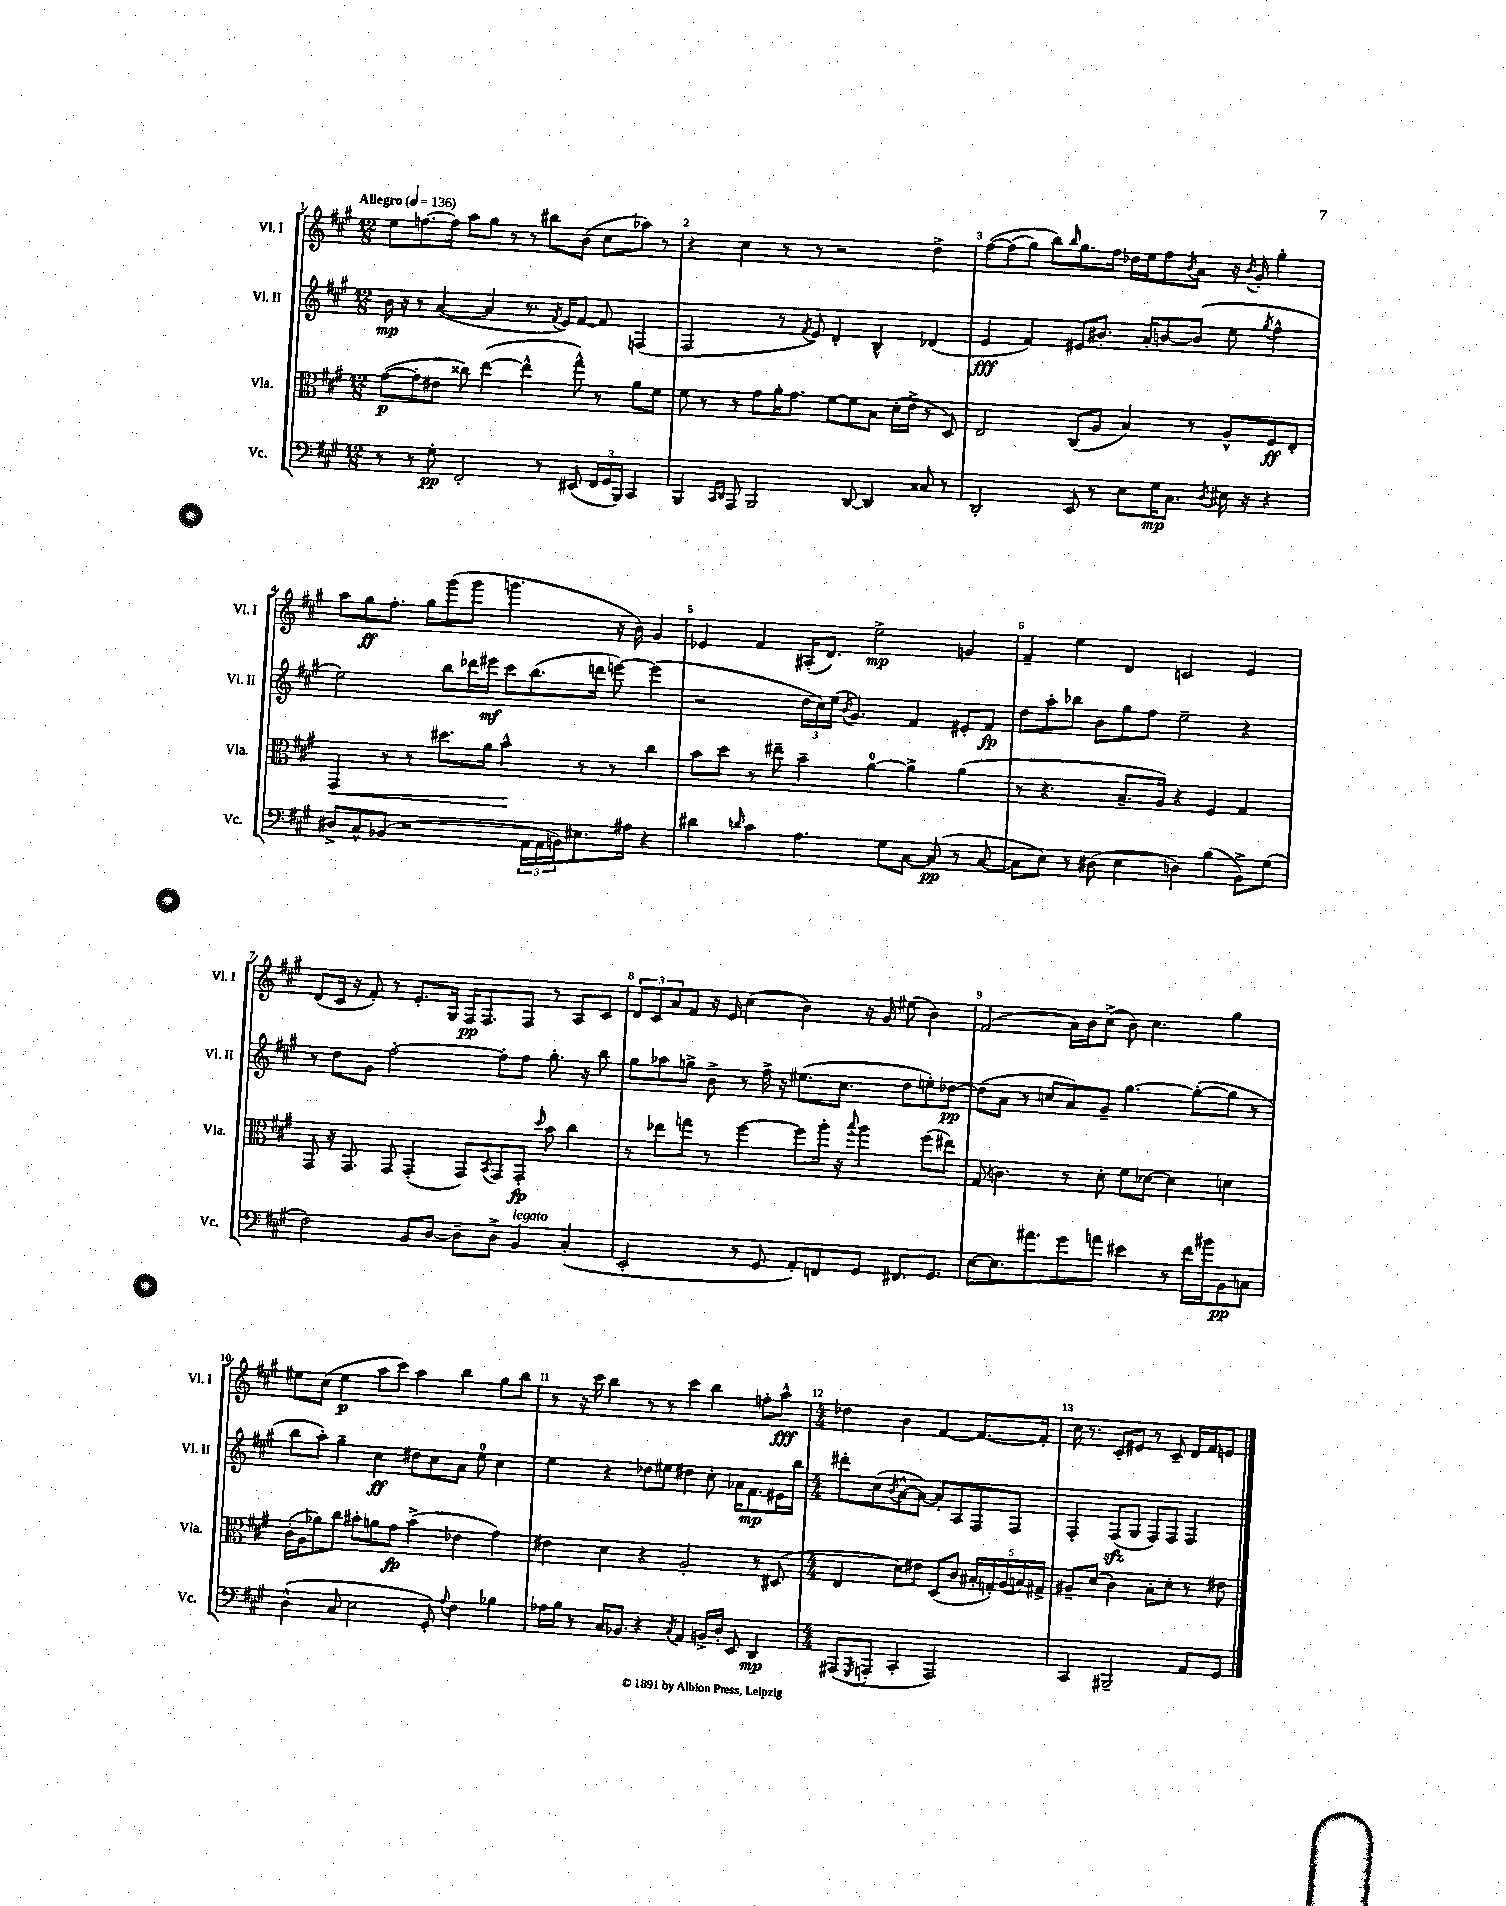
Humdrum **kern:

**kern	**kern	**kern	**kern
*staff4	*staff3	*staff2	*staff1
*clefF4	*clefC3	*clefG2	*clefG2
*k[f#c#g#]	*k[f#c#g#]	*k[f#c#g#]	*k[f#c#g#]
*M12/8	*M12/8	*M12/8	*M12/8
*MM136	*MM136	*MM136	*MM136
8r	([8g#	16b	8ee
.	.	16r	.
8r	8g#']	8r	[8.ff
8G#'	8e#	([4a	.
.	.	.	16ff]
2FF#'	8cc##)	.	8aa
.	([4ee	4a]	8gg#
.	.	.	8r
.	4ee^^]	8.r	8r
8r	.	.	8bb#
.	.	8qf#	.
.	.	16e)	.
(8EE#	8gg#^^)	[8f#	(8b
24FF#	8r	8f#]	8cc#
24GG#	.	.	.
24BBB)	.	.	.
4CC#	8a	(4F	8aa-)
.	8f#	.	8r
=	=	=	=
4BBB	8f#	2F#	4r
.	8r	.	.
16qqCC#	.	.	.
16qqDD	.	.	.
8AAA	8r	.	4cc#
2BBB	8g#	.	.
.	16a'	8r	8r
.	8.g#	.	.
.	.	8qf#	.
.	.	8e)	8r
.	[8f#	4d'	2r
[8DD	8f#]	.	.
4DD]	8B	4B^^	.
.	(16d'	.	.
.	16e^	.	.
8C##	8r	(4d-	4dd^
8r	8D)	.	.
=	=	=	=
2DD'	2E	4e	&([8ff#
.	.	.	(8ff#]
.	.	4f#)	8gg#)
.	.	.	8bb&)
.	.	.	16qqbb
8EE	(8C#	8e#	8.gg#
8r	8A	8.b#'	.
.	.	.	16ff#
8E	4B)	.	16dd-
.	.	16a'	16ee
16G#	.	[8b	8ff#
8.C#	.	.	.
.	.	.	8qb
.	8r	(8b]	8a
8qD	.	.	.
16E#	8A^^	8ee	16r
.	.	.	8qb
16r	.	.	16g#'
.	.	8qgg#	.
4r	8F#	4ff#^^	4gg#'
.	8E'	.	.
=	=	=	=
8D#^	4GG#	2ee)	8aa
8C#^^	.	.	8gg#
(8BB-	8r	.	8.ff#'
2r	8r	.	.
.	.	.	16gg#
.	8.dd#	8bb	(8ggg#
.	.	16ddd-	8ggg#
.	16a	16eee#	.
.	4b^^	8ccc#	4.ggg
24AA	.	(8.bb	.
24AA	.	.	.
24BB)	.	.	.
8.E#	8r	.	.
.	.	16ddd	.
.	8r	[8eee)	16r
16A#	.	.	16b)
4r	4cc#	(4eee]	4g#
=	=	=	=
4d#	8b	2r	4e-
.	8dd	.	.
16qqd	.	.	.
4c#	8r	.	4f#
.	8ee#~	.	.
4.A	4b~	24dd	(16A#'
.	.	24cc#)	.
.	.	.	8.d)
.	.	(24ee	.
.	.	8qb	.
.	.	4.g#)	.
.	[4a	.	2ee^
8G#	.	.	.
[8C#	4a^]	4f#	.
(8C#]	.	.	.
8r	(4a	8e#'	4g
[8C#	.	8f#	.
=	=	=	=
8C#]	8r	8dd	4f#~
8E)	4.r	8aa'	.
8r	.	8bb-	4ee
(8D#	.	8b	.
4E	8.B~	8gg#	4d
.	.	8ff#	.
.	16A)	.	.
4D)	4r	2ee~	2c
(4B	4F#	.	.
8BB^)	4G#	4r	4e
(8G#	.	.	.
=	=	=	=
2F#)	8GG#	8r	(8d
.	16r	8dd	16c#
.	8.GG#	.	16r
.	.	8g#	8f#')
.	8GG#	[2ff#'	8r
8BB	(4GG#'	.	8.e'
[8D	.	.	.
.	.	.	16G#
8D~]	8GG#)	.	16F#
.	.	.	8.F#
.	8qBB	.	.
8D^	8GG#	8ff#']	.
4BB	8GG#'	8ff#	8F#
.	16qqdd	.	.
.	8b	8.gg#'	8r
(4C#'	4cc#	.	8A
.	.	16r	.
.	.	8bb	8c#
=	=	=	=
2EE'	8r	8gg#	12d
.	.	.	12c#
.	8ee-	8aa-	.
.	.	.	12a
.	8gg	8gg^	8f#
.	8r	8b^	16r
.	.	.	16e
8r	[4ff#	8r	(4cc#
8GG#	.	16ff#^	.
.	.	16r	.
8AA')	8ff#]	(8.ee#	4b)
8FF	16aa'	.	.
.	16r	8.cc#	.
.	8qqbb	.	.
8GG#	4aa	.	16r
.	.	.	16g#
8.FF#	.	8dd	(8ee#
.	(8ff#	8ee')	4b)
8.GG#	.	.	.
.	8ee#)	[8dd-	.
=	=	=	=
[8E	(8G#	(8dd-]	(2f#
8.E]	4.c)	8a	.
.	.	8r	.
8.a#	.	.	.
.	.	8cc	.
8g#	8r	8a)	16a)
.	.	.	16b
8a	8d'	8g#~	(8cc#^
4e#	8f#	[4.gg#	8b)
.	[8d-	.	4.cc#
8r	4d-]	.	.
16f#	.	(8gg#'_	.
16b#	.	.	.
8BB	4d	8gg#]	4gg#
8C	.	8r	.
=	=	=	=
(4D^^	(16c#'	8bb	8ee#
.	16A	.	.
.	8a-)	8aa')	(8cc#
8C#	8cc#	4gg#~	4ee#
2E	8b#'	.	.
.	8a	4cc#	8aa
.	8g#	.	8ccc#)
.	(4b#^	8dd#	4aa
8GG#')	.	8cc#	.
8qqA	.	.	.
4F#	4e-	8a	4bb
.	.	8ee	.
4B-	4g#)	4cc#	8gg#
.	.	.	8bb
=	=	=	=
16A-	4e#	4ee	8r
16B	.	.	.
8r	.	.	16r
.	.	.	16ccc#
16C#	4d	4r	4bb
8.BB-	.	.	.
4r	4r	8dd-	8r
.	.	8ee#	8r
8qC#	.	.	.
4AA	2A'	4dd#	4ccc#
16BB^	.	8cc#'	4bb
16D'	.	.	.
8EE	.	16a-	.
.	.	8.f#	.
4DD	8r	.	8ff'
.	(8D#	16e#	8aa^^
.	.	16bb	.
=	=	=	=
*M4/4	*M4/4	*M4/4	*M4/4
(8AAA#	4E	8ddd#'	4dd-
8qGGG#	.	.	.
8AAA'	.	(8cc#	.
.	.	8qb	.
4CC#'	8d)	[8a^^	4b
.	8e#	8a_)	.
2AAA)	(8D	8a']	[4f#
.	8c#	8A	.
.	20B#'	8F#	8.f#_
.	20G')	.	.
.	(20A	.	.
.	.	8F#	.
.	20B)	.	.
.	.	.	16f#']
.	20G#^	.	.
=	=	=	=
4CC#	8A#~	4F#'	16cc#
.	.	.	8.r
.	(8d	.	.
2BBB#~	4c#)	(8F#	8c#'
.	.	8G#	8e#
.	8B'	8F#)	8r
.	8d'	8F#	8c#~
8AA	8r	4F#	16d
.	.	.	16f#
8GG#	8e#	.	8e
==	==	==	==
*-	*-	*-	*-
